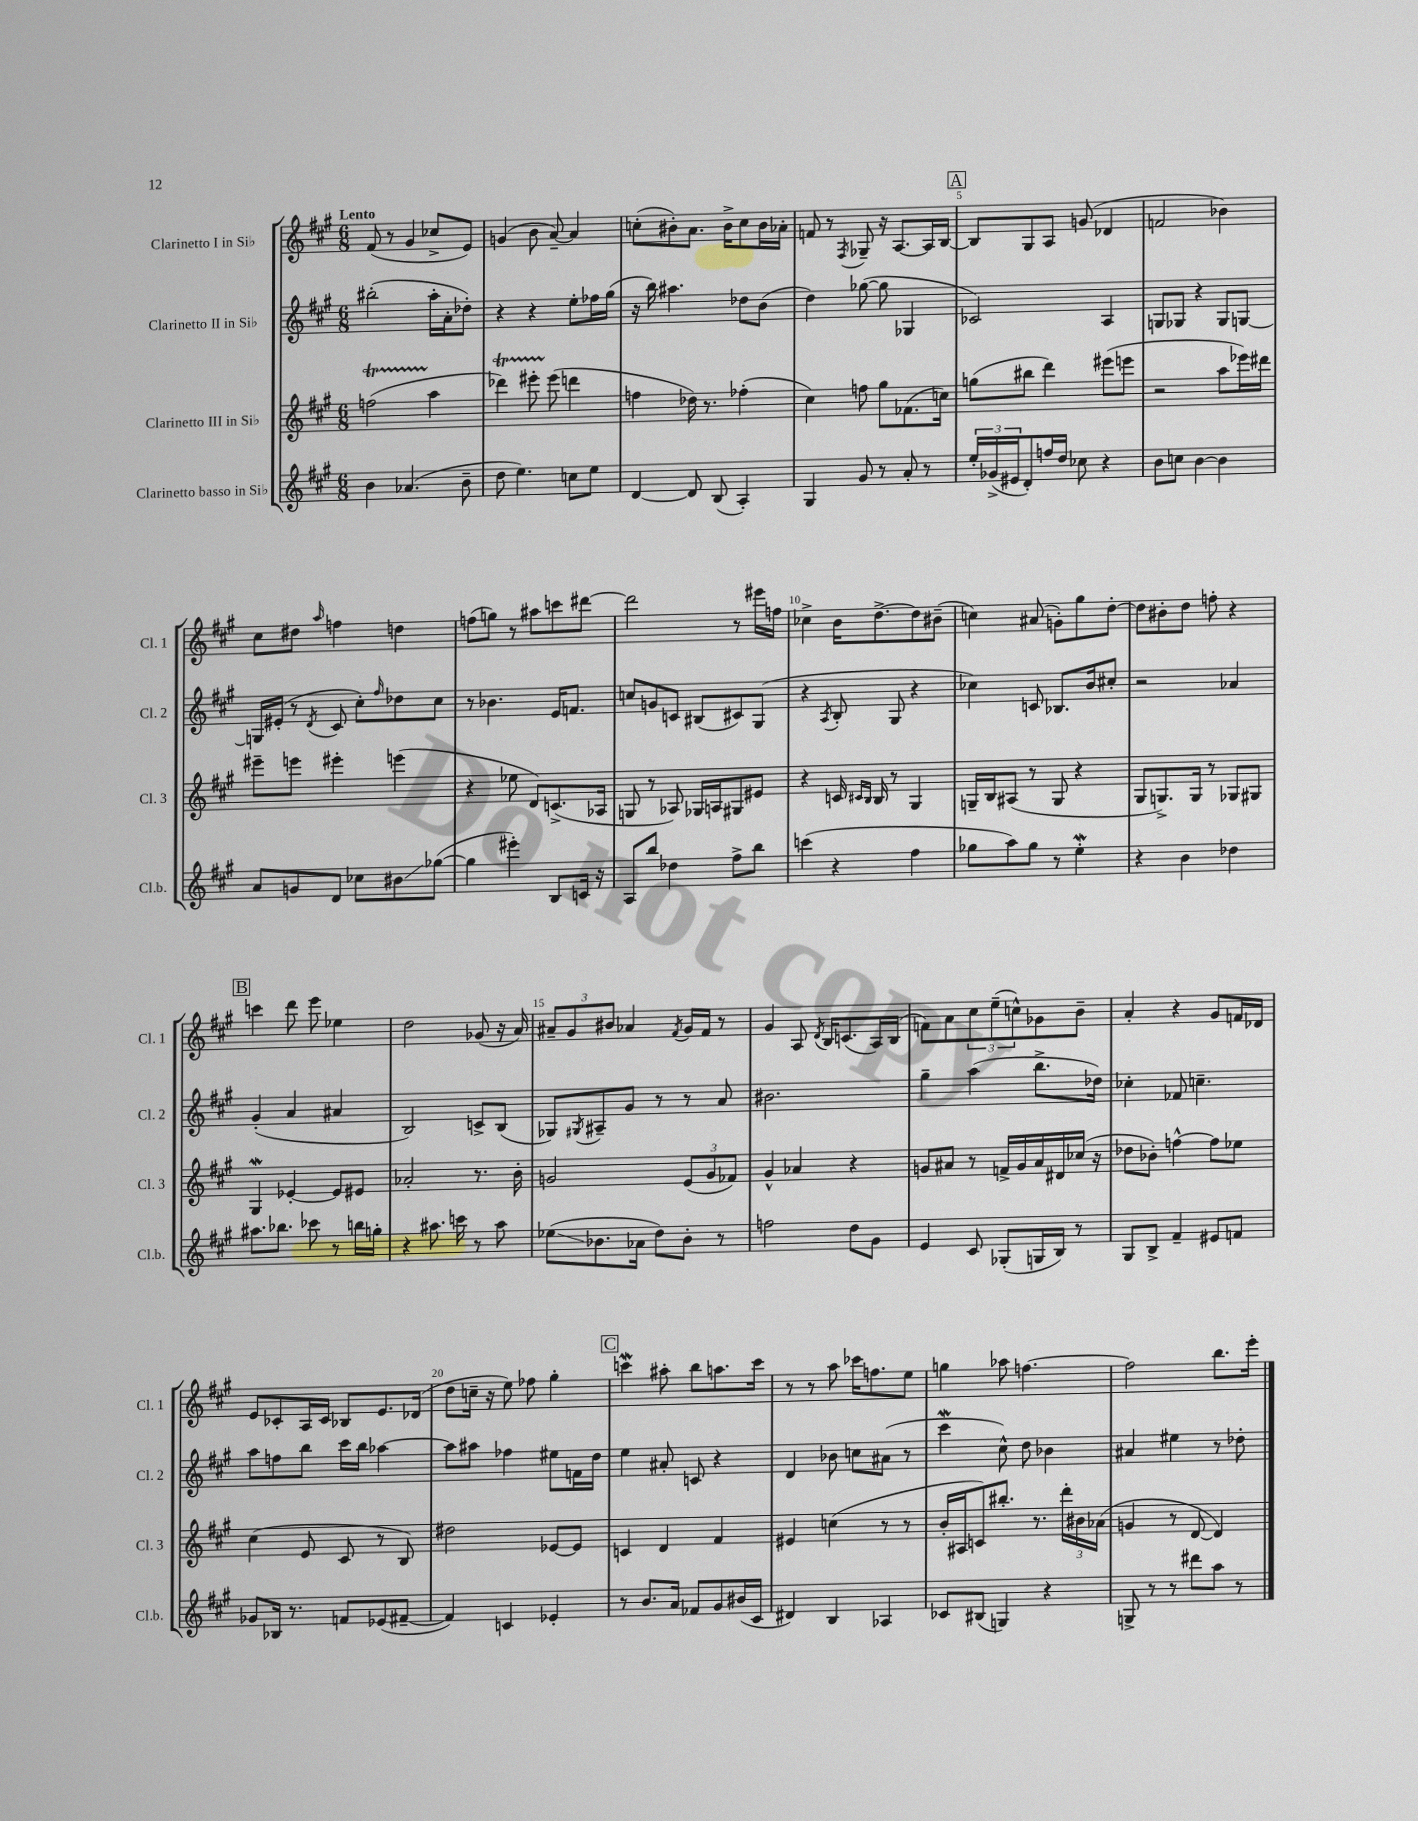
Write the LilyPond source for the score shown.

<<
\new StaffGroup <<
\new Staff = "s0" \with { instrumentName = "Clarinetto I in Sib" shortInstrumentName = "Cl. 1" } {
    \clef treble \key a \major \numericTimeSignature \time 6/8 \tempo "Lento"
    fis'8( r8 gis'4 ces''8-> e'8) |
    g'4( b'8 a'8~--) a'4 |
    c''8-.( bis'8-.) a'8. bis'16-> c''8 bis'16 aes'16-. |
    f'8 r8 \acciaccatura { fis8 } ges8-- r16 a8.~ a16 b16~ |
    \mark \markup { \box "A" } b8 gis8 a8 g'8( des'4 |
    f'2 bes'4) |
    cis''8 dis''8 \grace { a''16 } f''4 d''4 |
    f''8( g''8) r8 ais''8 c'''8 dis'''8~ |
    dis'''2 r8 eis'''16 f''16 |
    ces''4-> b'16 d''8.~-> d''8 bis'8--( |
    c''4) ais'8( g'8-.) gis''8 d''8~-. |
    d''8 bis'8-. d''8 f''8-. r4 |
    \mark \markup { \box "B" } c'''4 d'''8 e'''8 ees''4 |
    d''2 ges'8( r16 a'16) |
    \tuplet 3/2 { ais'8-- gis'8 bis'8 } aes'4 \acciaccatura { fis'8 } gis'16 fis'16 r8 |
    gis'4 a8 \acciaccatura { d'8 } b16 c'8.( a16) b16( |
    f'8) a'8 \tuplet 3/2 { cis''8 e''8--( c''8-^) } ges'8 b'8-- |
    a'4-. r4 gis'8 f'16 des'16 |
    e'8 ces'8-. a16 ces'16 bes8 e'8. des'16( |
    d''8 c''16-- r16 e''8) fes''8 gis''4-. |
    \mark \markup { \box "C" } c'''4\mordent ais''8-. b''8 a''8. c'''16 |
    r8 r8 a''8 ces'''16 f''8. e''8 |
    g''4 aes''8 f''4.~ |
    f''2 b''8. e'''16-. \bar "|." |
}
\new Staff = "s1" \with { instrumentName = "Clarinetto II in Sib" shortInstrumentName = "Cl. 2" } {
    \clef treble \key a \major \numericTimeSignature \time 6/8
    bis''2-.( a''16-. a'16-. des''8-.) |
    r4 r4 e''8-. fes''16 gis''16( |
    r16 b''16) ais''4. des''8 b'8( |
    d''4) ges''8~( ges''8 ges4 |
    \mark \markup { \box "A" } ces'2) a4 |
    g8 ges8 r4 ges8 g8~ |
    g16 eis'16-.( r8 \acciaccatura { d'8 } cis'8 cis''8-.) \grace { fis''16 } des''8 cis''8 |
    r8 bes'4. e'16 f'8. |
    c''8 g'8 c'8 bis8( cis'8) gis8( |
    r4 \acciaccatura { a8 } b8-. gis8 r4 |
    ces''4) c'8 bes8. b'16 cis''8-. |
    r2 aes'4 |
    \mark \markup { \box "B" } gis'4-.( a'4 ais'4 |
    b2) c'8-> b8( |
    ges8) \acciaccatura { gis8 } ais8-- gis'8 r8 r8 a'8 |
    bis'2. |
    gis''4-- a''4( b''8.-> des''16) |
    ces''4-. fes'8 c''4.-- |
    a''8 f''8 b''8 cis'''16 b''16 aes''4~ |
    aes''8 ais''8 fes''4 eis''8 f'16 d''16 |
    \mark \markup { \box "C" } e''4 ais'8-. c'8 r4 |
    d'4 bes'8 c''8 ais'8( r8 |
    cis'''4\mordent cis''8-^) d''8 bes'4 |
    ais'4 eis''4 r8 des''8-. \bar "|." |
}
\new Staff = "s2" \with { instrumentName = "Clarinetto III in Sib" shortInstrumentName = "Cl. 3" } {
    \clef treble \key a \major \numericTimeSignature \time 6/8
    f''2\startTrillSpan( a''4\stopTrillSpan |
    des'''4\startTrillSpan) eis'''8-. eis'''8\stopTrillSpan( d'''4 |
    f''4 des''16) r8. fes''4-.( |
    cis''4) f''8 gis''8 fes'8.( c''16) |
    \mark \markup { \box "A" } g''8( bis''8 d'''4) eis'''8( e'''8 |
    r2 a''8 ees'''16) dis'''16 |
    eis'''8-- e'''8 eis'''4-. e'''4( |
    r4 ees''8 d'8) c'8.->( aes16 |
    g8 r8 aes8) ges16 a16 gis8 eis'8 |
    r4 c'16 \grace { cis'16 b16 } b16 r8 gis4 |
    g16-- b16 ais8( r8 g8 r4 |
    gis8 g8.->) g16 r8 ges8 gis8 |
    \mark \markup { \box "B" } gis4\mordent ees'4~-. ees'8 eis'8 |
    aes'2-. r8. b'16-. |
    g'2 \tuplet 3/2 { e'8( g'8 fes'8) } |
    gis'4-^ aes'4 r4 |
    g'8 ais'8 r8 f'16-> g'16 ais'16 dis'16 ces''16( r16 |
    des''8 bes'8-.) f''4~-^ f''8 ees''8 |
    cis''4( e'8 cis'8 r8 b8) |
    dis''2 ees'8~ ees'8 |
    \mark \markup { \box "C" } c'4 d'4 fis'4 |
    eis'4 c''4( r8 r8 |
    b'16-. ais16 c'8) bis''8.-. r8. \tuplet 3/2 { d'''16-. bis'16 aes'16( } |
    g'4 r8 d'8~ d'4) \bar "|." |
}
\new Staff = "s3" \with { instrumentName = "Clarinetto basso in Sib" shortInstrumentName = "Cl.b." } {
    \clef treble \key a \major \numericTimeSignature \time 6/8
    b'4 aes'4.( b'8-- |
    d''8 e''4.) c''8 e''8 |
    d'4~ d'8 b8( a4-.) |
    gis4 gis'8 r8 a'8-. r8 |
    \mark \markup { \box "A" } \tuplet 3/2 { e''16-. ges'16->( eis'16 } d'8-.) f''16 d''16 ces''8 r4 |
    b'8 c''8 b'4~ b'4 |
    a'8 g'8 d'8 ces''8 bis'8\glissando ges''8~( |
    ges''4 eis'''4-.) b8 c'16 r16 |
    a8 b''8 des''4 fis''8-> b''8 |
    c'''4( r4 fis''4 |
    ges''8 a''8) ges''8 r8 e''4-.\mordent |
    r4 b'4 des''4 |
    \mark \markup { \box "B" } ais''8. bes''8. ces'''8 r8 b''16 g''16-. |
    r4 ais''8. c'''16 r8 ais''8 |
    ees''8\glissando( bes'8. aes'16 d''8) bes'8-. r8 |
    f''2 d''8 gis'8 |
    e'4 cis'8 ges8-.( g16 b16) r8 |
    gis8 b8-> fis'4-- eis'8 f'8 |
    ges'8 bes16 r8. f'8 ees'8( fis'8~-- |
    fis'4) c'4 ees'4-. |
    \mark \markup { \box "C" } r8 b'8. a'16 fes'8 gis'8 bis'16( cis'16 |
    dis'4) b4 aes4 |
    ces'8 bis8( g4) r4 |
    g8-> r8 r8 dis'''8 a''8 r8 \bar "|." |
}
>>
>>
\layout { \context { \Score \override BarNumber.break-visibility = ##(#f #t #t) barNumberVisibility = #(every-nth-bar-number-visible 5) } }
